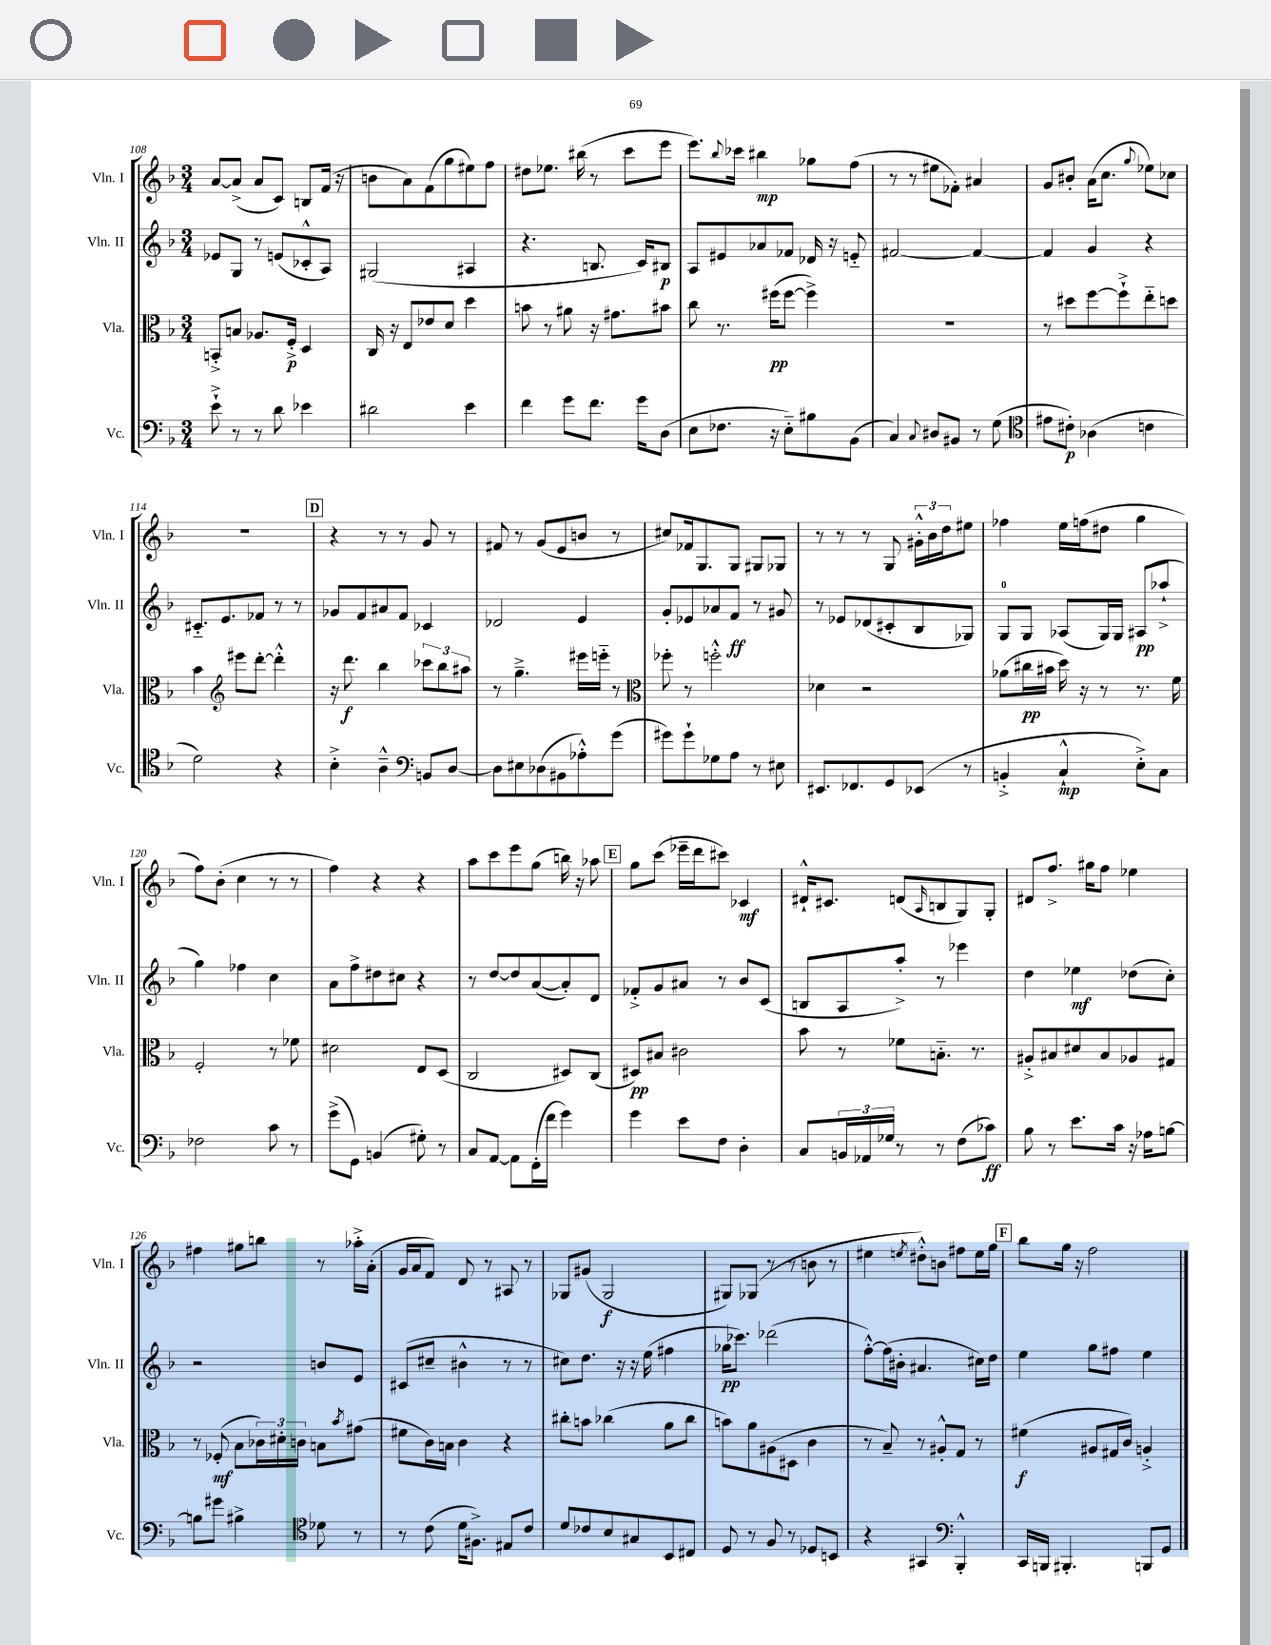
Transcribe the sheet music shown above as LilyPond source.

<<
\new StaffGroup <<
\new Staff = "s0" \with { instrumentName = "Vln. I" shortInstrumentName = "Vln. I" } {
    \clef treble \key f \major \numericTimeSignature \time 3/4
    a'8~ a'8->( a'8 c'8) b8 f'16( r16 |
    b'8 a'8) f'8( g''8 eis''8) f''8 |
    dis''8 ees''8. bis''16( r8 c'''8 e'''8 |
    e'''8.) \appoggiatura { bes''8 } ces'''16 bis''4\mp ges''8 f''8( |
    r8 r8 eis''8 fes'8-.) ais'4 |
    g'8 bis'8-. a'16( c''8. \appoggiatura { g''8 } ees''8) ces''8 |
    r2. |
    \mark \markup { \box "D" } r4 r8 r8 g'8 r8 |
    fis'8 r8 g'8( e'8 b'8 r8 |
    cis''8) fes'16 g8. g8 gis8 ges8 |
    r8 r8 r8 g8 \tuplet 3/2 { gis'16-.-^ bes'16 d''16 } eis''8 |
    fes''4 e''16 f''16( dis''8 g''4 |
    f''8) bes'8-.( c''4 r8 r8 |
    f''4) r4 r4 |
    a''8 c'''8 e'''8 g''8( b''16) r16 aes''8 |
    \mark \markup { \box "E" } g''8 c'''8( ees'''16-- d'''16 cis'''8) ces'4\mf |
    dis'16-!-^ cis'8. d'8( \grace { a16 } b8 g8) g8-. |
    dis'8 f''8.-> gis''16 f''8 ees''4 |
    fis''4 gis''8 b''8 r8 aes''16-.-> a'16-.( |
    g'16 a'16 f'8) d'8 r8 ais8 r8 |
    ges8 gis'8( ges2\f |
    gis8) ges8( r8 r8 b'8 r8 |
    eis''4 \acciaccatura { e''8 } dis''8-.-^) b'8 fis''8 e''16 g''16 |
    \mark \markup { \box "F" } bes''8 g''16 r16 f''2 \bar "|." |
}
\new Staff = "s1" \with { instrumentName = "Vln. II" shortInstrumentName = "Vln. II" } {
    \clef treble \key f \major \numericTimeSignature \time 3/4
    ees'8 g8 r8 e'8( ces'8-.-^ a8) |
    gis2( ais4 |
    r4. b8. c'16) bis8\p |
    a8 eis'8 aes'8 fes'8 des'16 r16 e'8-_ |
    fis'2~ fis'4~ |
    fis'4 g'4 r4 |
    cis'8.-_ e'8. fes'8 r8 r8 |
    \mark \markup { \box "D" } ges'8 f'8 ais'8 f'8 ces'4 |
    des'2 e'4 |
    g'8-. ees'8 aes'8 f'8\ff r8 gis'8 |
    r8 ees'8 des'8( cis'8-. bes8 ges8) |
    g8-0 g8 aes8( g16) g16 ais8\pp( aes''8-!-> |
    g''4) fes''4 c''4 |
    a'8 f''8-> dis''8 cis''8 r4 |
    r8 d''8~ d''8 a'8~( a'8-.) d'8 |
    \mark \markup { \box "E" } fes'8-.-> g'8 ais'8 r8 bes'8 c'8( |
    b8 a8 a''8-.->) r8 ees'''4 |
    d''4 ees''4\mf des''8( c''8-.) |
    r2 b'8 e'8 |
    cis'8( cis''8-- bis'4-^ r8 r8 |
    cis''8) d''8. r16 r16 e''16( fis''4 |
    ges''16\pp ces'''8.) des'''2( |
    f''8~-.-^) f''16( bis'16-. ais'4. cis''16) d''16 |
    \mark \markup { \box "F" } e''4 g''8 fis''8 e''4 \bar "|." |
}
\new Staff = "s2" \with { instrumentName = "Vla." shortInstrumentName = "Vla." } {
    \clef alto \key f \major \numericTimeSignature \time 3/4
    b,8-.-> b8 aes8. f16-.->\p d4 |
    c16 r16 e8 ees'8 d'8 d''4 |
    b'8 r8 ais'8 r16 gis'8. bis'8 |
    c''8 r8. fis''16\pp( fis''8~ fis''4->) |
    R2. |
    r8 dis''8 f''8~ f''8-!-> e''8-_ d''8 |
    bes'4 \clef treble eis'''8 d'''8~-. d'''4-.-^ |
    \mark \markup { \box "D" } r16 d'''8.\f bes''4 \tuplet 3/2 { ces'''8 bes''8 ais''8 } |
    r8 g''4.---> eis'''16 e'''16-_ r8 |
    \clef alto fes''8-. r8 f''2-.-^ |
    des'4 r2 |
    aes'8( cis''16\pp bis'16 d''16) r16 r8 r8. f'16 |
    f2-. r8 fes'8 |
    dis'2 e8 d8( |
    c2 dis8) c8( |
    \mark \markup { \box "E" } dis8\pp) bis8 cis'2 |
    bes'8 r8 fes'8 b8.-_ r8. |
    ais8-.-> bis8 dis'8 bis8 aes8 gis8 |
    r8 fes8-.\mf( bes8 \tuplet 3/2 { ces'16) dis'16-. c'16 } b8 \acciaccatura { bes'8 } gis'8( |
    fis'8 c'16) b16 c'4 r4 |
    cis''8-. b'8 ces''4( a'8 ces''8 |
    b'8) a'8 ais8( dis8 c'4 |
    r8 bes8--) r8 ais8-.-^ g8 r8 |
    \mark \markup { \box "F" } fis'4\f( ais8 gis16 c'16) a4-.-> \bar "|." |
}
\new Staff = "s3" \with { instrumentName = "Vc." shortInstrumentName = "Vc." } {
    \clef bass \key f \major \numericTimeSignature \time 3/4
    e'8-!-> r8 r8 d'8 ees'4 |
    dis'2 e'4 |
    f'4 g'8 f'8. g'16 d8( |
    e8 fes8. r16 e8-_) bis8 bes,8( |
    c4) \appoggiatura { c8 } dis8 bis,8 r8 g8( |
    \clef tenor eis'8 cis'8-.\p) aes4( c'4 |
    d'2) r4 |
    \mark \markup { \box "D" } bes4-.-> a4---^ \clef bass b,8 d8~ |
    d8 eis8 des8( bis,8 aes8-.-^) g'8( |
    gis'8) gis'8-! ges8 a8 r8 eis8 |
    eis,8. fes,8. g,8 ees,8( r8 |
    b,4-.-> c4-!-^\mp e8-.->) c8 |
    fes2 c'8 r8 |
    g'8->( g,8) b,4( gis8-.) r8 |
    c8 a,8~ a,8 f,16-.( f'16 g'4) |
    \mark \markup { \box "E" } g'4 e'8 f8 d4-. |
    c8 \tuplet 3/2 { b,16 aes,16 ges16 } r8 r8 f8( ces'8\ff) |
    bes8 r8 e'8. c'16 r16 aes16 b8~ |
    b8 gis'8 bis4-> \clef tenor des'8 r8 |
    r8 c'8( d'16 fis8.->) eis8 c'8 |
    d'8 ces'8 bes8 gis8 bes,8 cis8 |
    d8 r8 f8 r8 des8 b,8 |
    r4 gis,4 \clef bass bes,,4-.-^ |
    \mark \markup { \box "F" } c,16 b,,16 bis,,4.-. b,,8 g,8 \bar "|." |
}
>>
>>
\layout { \context { \Score currentBarNumber = #108 } }
